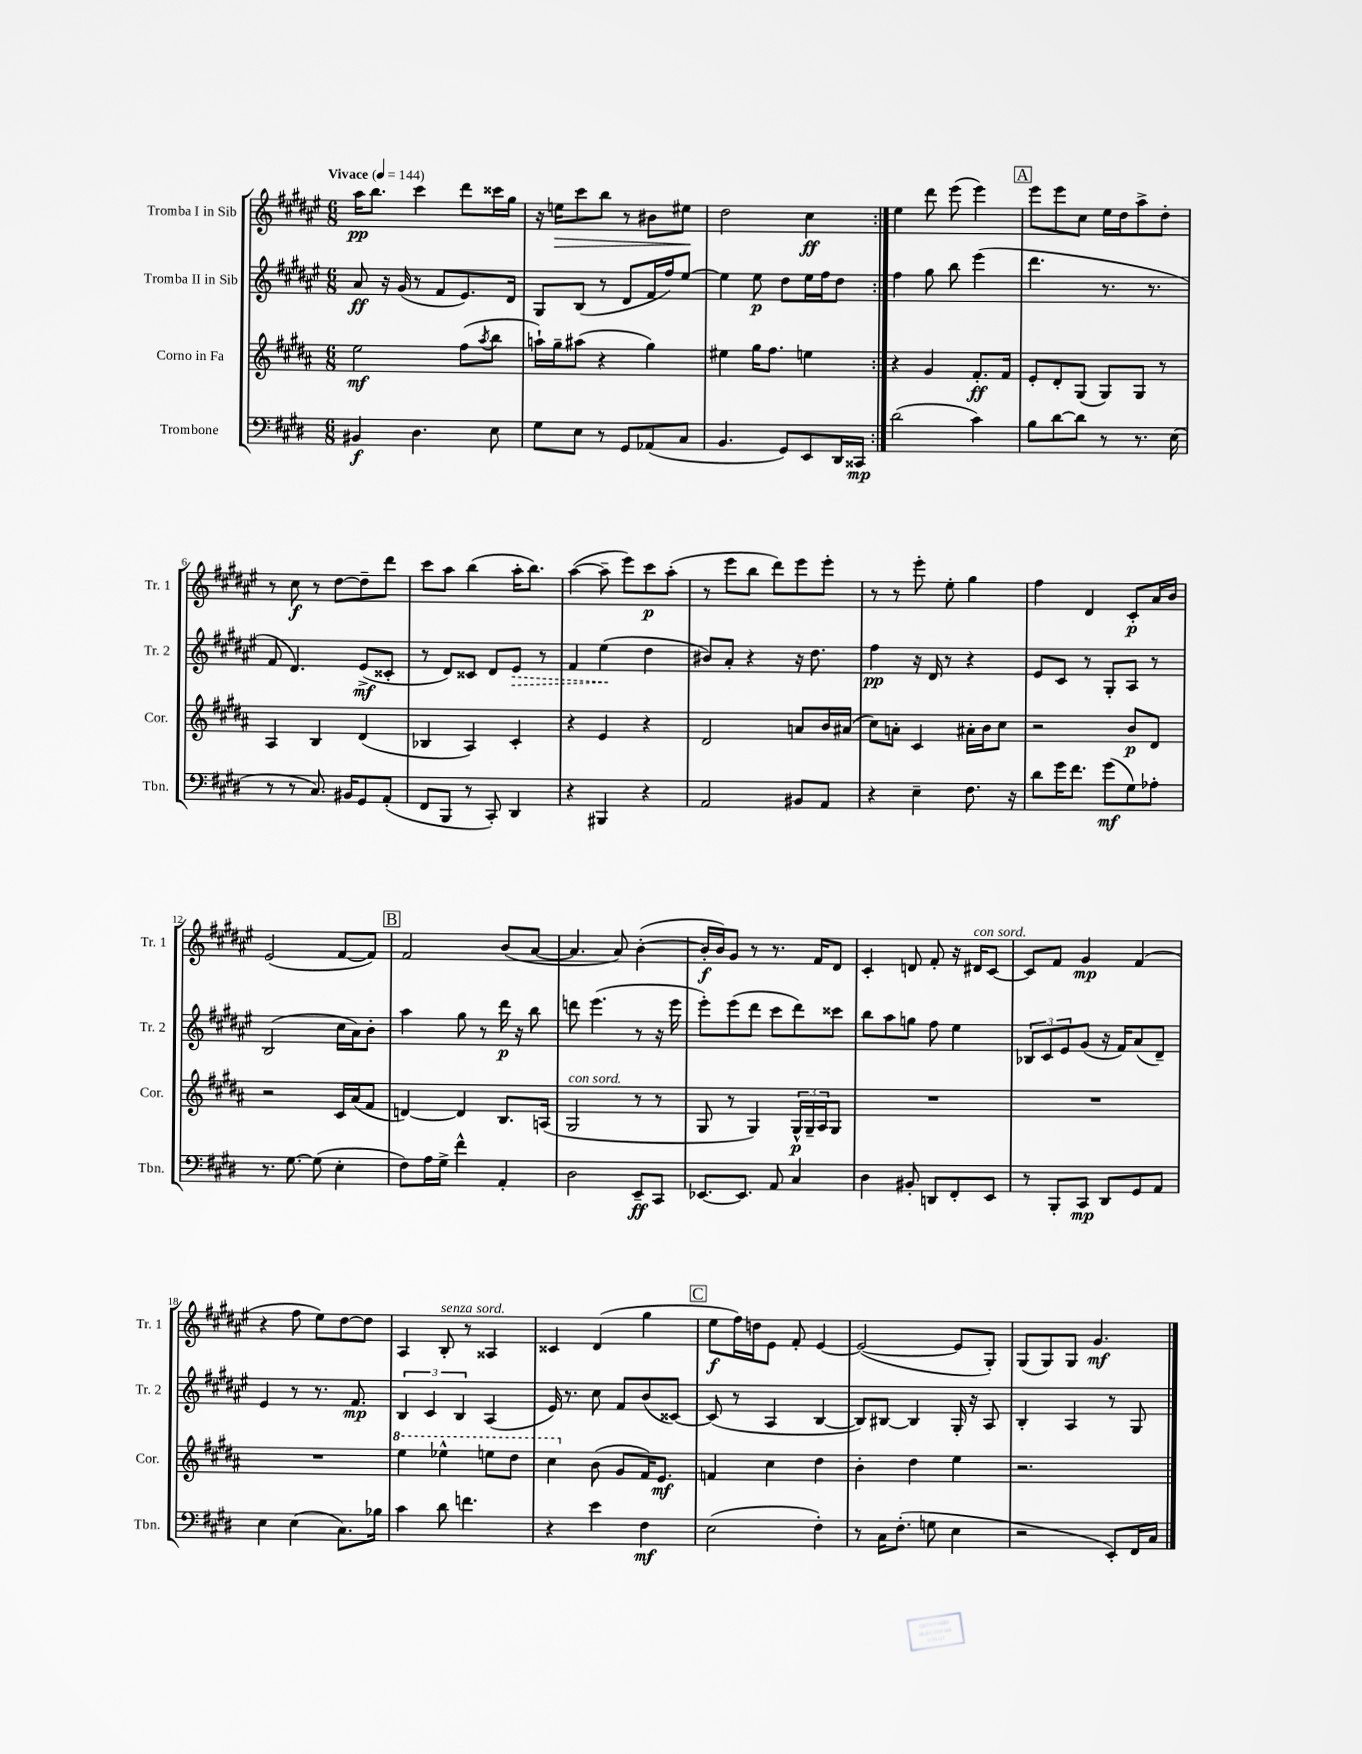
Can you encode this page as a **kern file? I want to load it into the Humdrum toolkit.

**kern	**dynam	**kern	**dynam	**kern	**dynam	**kern	**dynam
*part4	*part4	*part3	*part3	*part2	*part2	*part1	*part1
*staff4	*staff4	*staff3	*staff3	*staff2	*staff2	*staff1	*staff1
*I"Trombone	*	*I"Corno in Fa	*	*I"Tromba II in Sib	*	*I"Tromba I in Sib	*
*I'Tbn.	*	*I'Cor.	*	*I'Tr. 2	*	*I'Tr. 1	*
*clefF4	*	*clefG2	*	*clefG2	*	*clefG2	*
*k[f#c#g#d#]	*	*k[f#c#g#d#a#]	*	*k[f#c#g#d#a#e#]	*	*k[f#c#g#d#a#e#]	*
*M6/8	*	*M6/8	*	*M6/8	*	*M6/8	*
*MM144	*	*MM144	*	*MM144	*	*MM144	*
=1	=1	=1	=1	=1	=1	=1	=1
!	!	!	!	!	!	!LO:TX:a:B:t=Vivace	!
4BB#X/	f	2ee\	mf	8a#/	ff	16aa#\KL	pp
.	.	.	.	.	.	8.bb\J	.
.	.	.	.	16r	.	.	.
.	.	.	.	(16g#/	.	.	.
4.D#\	.	.	.	8r	.	4ccc#\	.
.	.	.	.	8f#/L	.	.	.
.	.	(8ff#\L	.	8.e#/)	.	8ddd#\L	.
.	.	8qaa#/	.	.	.	.	.
8E\	.	8bb\J	.	.	.	16ccc##X\L	.
.	.	.	.	16d#/Jk	.	16gg#\JJ	.
=2	=2	=2	=2	=2	=2	=2	=2
8G#\L	.	16aan`\LL)	.	8G#/L	.	16r	.
!	!	!	!	!	!	!	!LO:HP:b
.	.	16gg#~\J	.	.	.	16een\KL	>
8E\J	.	(8aa#X\J	.	(8B/J	.	8ccc#\	.
8r	.	4r	.	8r	.	8bb\J	.
8GG#/L	.	.	.	8d#/L	.	8r	.
(8AA-X/	.	4gg#\)	.	16f#/L	.	8b#X\L	.
.	.	.	.	16ff#/J)	.	.	.
8C#/J	.	.	.	[8ee#/J	.	8ee#X\J	.
.	.	.	.	.	.	.	]
=3	=3	=3	=3	=3	=3	=3	=3
4.BB/	.	4ee#X\	.	4ee#\]	.	2dd#\	.
.	.	16gg#\KL	.	8ee#\	p	.	.
.	.	8.ff#\J	.	.	.	.	.
8GG#/L)	.	.	.	8dd#\L	.	.	.
8EE/	.	4een\	.	16ee#\L	.	4cc#\	ff
.	.	.	.	16ff#\J	.	.	.
16DD#/L	.	.	.	8dd#\J	.	.	.
16CC##X/JJ	mp	.	.	.	.	.	.
=4:|!	=4:|!	=4:|!	=4:|!	=4:|!	=4:|!	=4:|!	=4:|!
(2d#\	.	4r	.	4ff#\	.	4ee#\	.
.	.	4g#/	.	8gg#\	.	8ddd#\	.
.	.	.	.	8bb\	.	(8eee#\	.
4c#\)	.	8.f#'/L	ff	(4eee#\	.	4eee#\)	.
.	.	16f#/Jk	.	.	.	.	.
!!LO:REH:place=s1:t=A
=5	=5	=5	=5	=5	=5	=5	=5
8B\L	.	8e'/L	.	4.ddd#\	.	8eee#\L	.
[8d#\	.	8d#'/	.	.	.	8eee#\	.
8d#\J]	.	(8G#/J	.	.	.	8cc#\J	.
8r	.	8G#/L)	.	8.r	.	16ee#\LL	.
.	.	.	.	.	.	16dd#\J	.
8.r	.	8G#/J	.	.	.	8aa#^\	.
.	.	.	.	8.r	.	.	.
.	.	8r	.	.	.	8dd#'\J	.
(16E\	.	.	.	.	.	.	.
!!LO:LB:g=z
=6	=6	=6	=6	=6	=6	=6	=6
8r	.	4A#/	.	8f#/	.	8r	.
8r	.	.	.	4.d#/)	.	8cc#\	f
8.C#/)	.	4B/	.	.	.	8r	.
.	.	.	.	.	.	[8dd#\L	.
16BB#X/KL	.	.	.	.	.	.	.
8GG#/	.	(4d#/	.	(8e#^/L	mf	8dd#~\]	.
(8AA'/J	.	.	.	8c##X'/J	.	8ddd#\J	.
=7	=7	=7	=7	=7	=7	=7	=7
8FF#/L	.	4B-X/	.	8r	.	8ccc#\L	.
8BBB/J	.	.	.	8d#/L)	.	8aa#\J	.
8r	.	4A#/)	.	8c##X/J	.	(4bb\	.
8CC#'/)	.	.	.	8d#/L	.	.	.
!	!	!	!	!	!LO:HP:b	!	!
4DD#/	.	4c#'/	.	8e#/J	>	16aa#'\KL	.
.	.	.	.	.	.	8.bb\J)	.
.	.	.	.	8r	.	.	.
=8	=8	=8	=8	=8	=8	=8	=8
4r	.	4r	.	4f#/	.	([4aa#\	.
4BBB#X/	.	4e/	.	(4ee#\	.	8aa#~\]	.
.	.	.	.	.	.	8eee#\L)	.
4r	.	4r	.	4dd#\	]	8ccc#\	p
.	.	.	.	.	.	(8aa#'\J	.
=9	=9	=9	=9	=9	=9	=9	=9
2AA/	.	2d#/	.	8b#X/L)	.	8r	.
.	.	.	.	8a#'/J	.	8eee#\L	.
.	.	.	.	4r	.	8bb\J	.
.	.	.	.	.	.	8ddd#\L)	.
8BB#X/L	.	8an/L	.	16r	.	8eee#\	.
.	.	.	.	8.dd#\	.	.	.
8AA/J	.	16b/L	.	.	.	8eee#'\J	.
.	.	(16a#X/JJ	.	.	.	.	.
=10	=10	=10	=10	=10	=10	=10	=10
4r	.	8cc#\L)	.	4ff#\	pp	8r	.
.	.	8an'\J	.	.	.	8r	.
4E~\	.	4c#/	.	16r	.	8eee#'\	.
.	.	.	.	16d#/	.	.	.
.	.	.	.	8r	.	8ee#'\	.
8.F#\	.	16a#X'\LL	.	4r	.	4gg#\	.
.	.	16b\J	.	.	.	.	.
.	.	8cc#\J	.	.	.	.	.
16r	.	.	.	.	.	.	.
=11	=11	=11	=11	=11	=11	=11	=11
8d#\L	.	2r	.	8e#/L	.	4ff#\	.
16g#\K	.	.	.	8c#/J	.	.	.
8.f#\J	.	.	.	.	.	.	.
.	.	.	.	8r	.	4d#/	.
(8g#\L	mf	.	.	8G#'/L	.	.	.
8G#\)	.	8b/L	p	8A#/J	.	8c#'/L	p
8A-X'\J	.	8d#/J	.	8r	.	16a#/L	.
.	.	.	.	.	.	16b/JJ	.
!!LO:LB:g=z
=12	=12	=12	=12	=12	=12	=12	=12
8.r	.	2r	.	(2B/	.	(2e#/	.
[8.G#\	.	.	.	.	.	.	.
(8G#\]	.	.	.	.	.	.	.
4E'\	.	16c#/LL	.	16cc#\LL	.	[8f#/L	.
.	.	(16a#/J	.	16a#\J)	.	.	.
.	.	8f#/J	.	8b'\J	.	8f#/J])	.
!!LO:REH:place=s1:t=B
=13	=13	=13	=13	=13	=13	=13	=13
8F#\L)	.	[4dn/)	.	4aa#\	.	2f#/	.
16A\L	.	.	.	.	.	.	.
16G#^\JJ	.	.	.	.	.	.	.
4f#^^\	.	4d/]	.	8gg#\	.	.	.
.	.	.	.	8r	.	.	.
4AA'/	.	8.B/L	.	16ddd#\	p	(8b/L	.
.	.	.	.	16r	.	.	.
.	.	.	.	8bb\	.	[8a#/J	.
.	.	(16An/Jk	.	.	.	.	.
=14	=14	=14	=14	=14	=14	=14	=14
!	!	!LO:TX:a:i:t=con sord.	!	!	!	!	!
2D#\	.	2G#/	.	8dddn\	.	4.a#/]	.
.	.	.	.	(4.eee#\	.	.	.
.	.	.	.	.	.	8a#/)	.
8EE~/L	ff	8r	.	8r	.	([4b'\	.
8CC#/J	.	8r	.	16r	.	.	.
.	.	.	.	16eee#\	.	.	.
=15	=15	=15	=15	=15	=15	=15	=15
[8.EE-X/L	.	8G#/	.	8eee#'\L)	.	16b'/LL]	f
.	.	.	.	.	.	16b/J)	.
.	.	8r	.	(8eee#\	.	8g#/J	.
8.EE-/J]	.	.	.	.	.	.	.
.	.	4G#/)	.	8ddd#\J	.	8r	.
8AA/	.	.	.	8ccc#\L	.	8.r	.
4C#/	.	24G#^^/LL	p	8ddd#\)	.	.	.
.	.	24G#~/	.	.	.	.	.
.	.	.	.	.	.	16f#/KL	.
.	.	24A#/J	.	.	.	.	.
.	.	8G#/J	.	8ccc##X\J	.	8d#/J	.
=16	=16	=16	=16	=16	=16	=16	=16
4D#\	.	2.r	.	8bb\L	.	4c#'/	.
.	.	.	.	8aa#\	.	.	.
8BB#X'/	.	.	.	8ggn\J	.	8dn/	.
8DDn/L	.	.	.	8ff#\	.	8f#'/	.
8FF#'/	.	.	.	4ee#\	.	16r	.
!	!	!	!	!	!	!LO:TX:a:i:t=con sord.	!
.	.	.	.	.	.	16d#X/KL	.
8EE/J	.	.	.	.	.	[8c#/J	.
=17	=17	=17	=17	=17	=17	=17	=17
8r	.	2.r	.	12B-X/L	.	8c#/L]	.
.	.	.	.	12c#/	.	.	.
8BBB'/L	.	.	.	.	.	8f#/J	.
.	.	.	.	12e#/	.	.	.
8CC#/J	mp	.	.	(8g#/J	.	4g#/	mp
8DD#/L	.	.	.	16r	.	.	.
.	.	.	.	16f#/KL)	.	.	.
8GG#/	.	.	.	(8a#/	.	(4f#/	.
8AA/J	.	.	.	8d#~/J)	.	.	.
!!LO:LB:g=z
=18	=18	=18	=18	=18	=18	=18	=18
4E\	.	2.r	.	4e#/	.	4r	.
(4E\	.	.	.	8r	.	8ff#\	.
.	.	.	.	8.r	.	8ee#\L)	.
8.C#\L)	.	.	.	.	.	[8dd#\	.
.	.	.	.	8.f#/	mp	.	.
.	.	.	.	.	.	8dd#\J]	.
16B-X\Jk	.	.	.	.	.	.	.
=19	=19	=19	=19	=19	=19	=19	=19
*	*	*8va	*	*	*	*	*
4c#\	.	4eee\	.	6B/	.	4A#/	.
.	.	.	.	6c#/	.	.	.
!	!	!	!	!	!	!LO:TX:a:i:t=senza sord.	!
8d#\	.	4eee-X^^\	.	.	.	8B'/	.
.	.	.	.	6B/	.	.	.
4.fn\	.	.	.	.	.	8r	.
.	.	8eeen\L	.	(4A#/	.	4A##X/	.
.	.	8ddd#\J	.	.	.	.	.
=20	=20	=20	=20	=20	=20	=20	=20
4r	.	4ccc#\	.	16e#/)	.	4c##X/	.
.	.	.	.	8.r	.	.	.
*	*	*X8va	*	*	*	*	*
4e\	.	(8b\	.	8cc#\	.	(4d#/	.
.	.	8g#/L	.	8f#/L	.	.	.
4F#\	mf	16f#/K)	.	(8b/	.	4gg#\	.
.	.	8.e/J	mf	.	.	.	.
.	.	.	.	[8c##X/J)	.	.	.
!!LO:REH:place=s1:t=C
=21	=21	=21	=21	=21	=21	=21	=21
(2E\	.	4fn/	.	(8c##/]	.	8ee#\L	f
.	.	.	.	8r	.	16ff#\L)	.
.	.	.	.	.	.	16ddn\J	.
.	.	4cc#\	.	4A#/	.	8e#\J	.
.	.	.	.	.	.	8f#'/	.
4F#'\)	.	4dd#\	.	[4B/	.	[4e#/	.
=22	=22	=22	=22	=22	=22	=22	=22
8r	.	4b'\	.	8B/L])	.	(2e#/_	.
16C#\KL	.	.	.	[8B#X/J	.	.	.
(8.F#'\J	.	.	.	.	.	.	.
.	.	4dd#\	.	4B#/]	.	.	.
8Gn\	.	.	.	.	.	.	.
4E\	.	4ee\	.	16G#'/	.	8e#/L]	.
.	.	.	.	16r	.	.	.
.	.	.	.	8A#/	.	8G#'/J)	.
=23	=23	=23	=23	=23	=23	=23	=23
2r	.	2.r	.	4B'/	.	(8G#/L	.
.	.	.	.	.	.	8G#/)	.
.	.	.	.	4A#/	.	8G#/J	.
.	.	.	.	.	.	4.g#/	mf
8EE'/L)	.	.	.	8r	.	.	.
16FF#/L	.	.	.	8G#/	.	.	.
16C#/JJ	.	.	.	.	.	.	.
==	==	==	==	==	==	==	==
*-	*-	*-	*-	*-	*-	*-	*-
